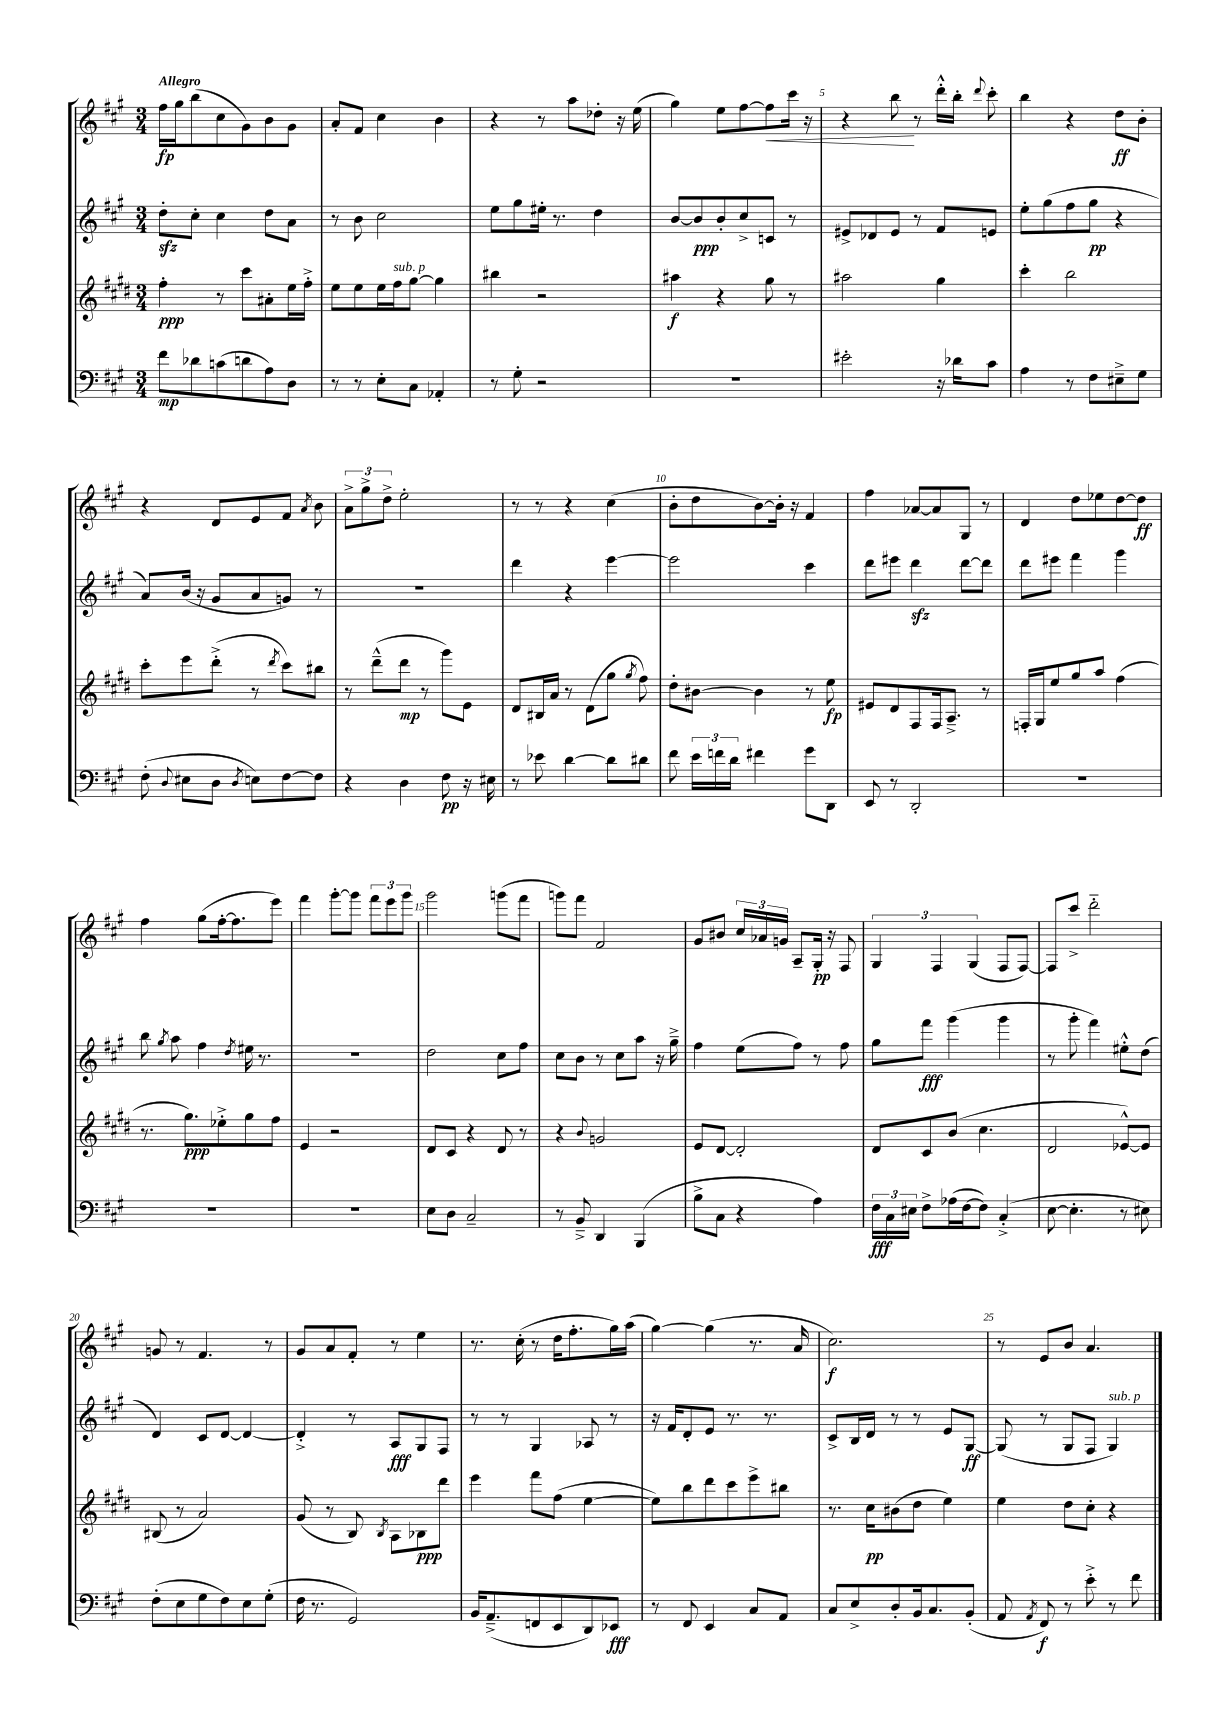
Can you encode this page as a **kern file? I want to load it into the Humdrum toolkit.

**kern	**dynam	**kern	**dynam	**kern	**dynam	**kern	**dynam
*part4	*part4	*part3	*part3	*part2	*part2	*part1	*part1
*staff4	*staff4	*staff3	*staff3	*staff2	*staff2	*staff1	*staff1
*clefF4	*	*clefG2	*	*clefG2	*	*clefG2	*
*k[f#c#g#]	*	*k[f#c#g#d#]	*	*k[f#c#g#]	*	*k[f#c#g#]	*
*M3/4	*	*M3/4	*	*M3/4	*	*M3/4	*
=1	=1	=1	=1	=1	=1	=1	=1
!	!	!	!	!	!	!LO:TX:a:B:t=Allegro	!
8f#\L	mp	4ff#'\	ppp	8ddzz'\L	.	16ff#\LL	fp
.	.	.	.	.	.	16gg#\J	.
8d-X\	.	.	.	8cc#'\J	.	(8bb\	.
(8cn\	.	8r	.	4cc#\	.	8cc#\	.
8dn\	.	8ccc#\L	.	.	.	8g#\)	.
8A\)	.	8a#X'\	.	8dd\L	.	8b\	.
8D\J	.	16ee\L	.	8a\J	.	8g#\J	.
.	.	16ff#'^\JJ	.	.	.	.	.
=2	=2	=2	=2	=2	=2	=2	=2
8r	.	8ee\L	.	8r	.	8a'/L	.
8r	.	8ee\	.	8b\	.	8f#/J	.
8E'\L	.	16ee\L	.	2cc#\	.	4cc#\	.
!	!	!LO:TX:a:i:t=sub. p	!	!	!	!	!
.	.	16ff#\J	.	.	.	.	.
8C#\J	.	[8gg#\J	.	.	.	.	.
4AA-X'/	.	4gg#\]	.	.	.	4b\	.
=3	=3	=3	=3	=3	=3	=3	=3
8r	.	4bb#X\	.	8ee\L	.	4r	.
8G#'\	.	.	.	8gg#\	.	.	.
2r	.	2r	.	16ee#X'\Jk	.	8r	.
.	.	.	.	8.r	.	.	.
.	.	.	.	.	.	8aa\L	.
.	.	.	.	4dd\	.	8dd-X'\J	.
.	.	.	.	.	.	16r	.
.	.	.	.	.	.	(16ee\	.
=4	=4	=4	=4	=4	=4	=4	=4
2.r	.	4aa#X\	f	[8b/L	.	4gg#\)	.
.	.	.	.	8b/]	ppp	.	.
.	.	4r	.	8b'/	.	8ee\L	.
.	.	.	.	8cc#^/	.	[8ff#\	.
!	!	!	!	!	!	!	!LO:HP:b
.	.	8gg#\	.	8cn/J	.	8ff#\]	<
.	.	8r	.	8r	.	16ccc#\Jk	.
.	.	.	.	.	.	16r	.
=5	=5	=5	=5	=5	=5	=5	=5
2e#X'\	.	2aa#X\	.	8e#X^/L	.	4r	.
.	.	.	.	8d-X/	.	.	.
.	.	.	.	8e#/J	.	8bb\	.
.	.	.	.	8r	.	8r	[
16r	.	4gg#\	.	8f#/L	.	16ddd'^^\LL	.
16d-X\KL	.	.	.	.	.	16bb'\JJ	.
.	.	.	.	.	.	8qqddd/	.
8c#\J	.	.	.	8en/J	.	8ccc#'\	.
=6	=6	=6	=6	=6	=6	=6	=6
4A\	.	4ccc#'\	.	8ee'\L	.	4bb\	.
.	.	.	.	(8gg#\	.	.	.
8r	.	2bb\	.	8ff#\	.	4r	.
8F#\L	.	.	.	8gg#\J	pp	.	.
8E#X~^\	.	.	.	4r	.	8dd\L	ff
8G#\J	.	.	.	.	.	8b'\J	.
!!LO:LB:g=z
=7	=7	=7	=7	=7	=7	=7	=7
(8F#'\	.	8ccc#'\L	.	8a/L)	.	4r	.
8qqD/	.	.	.	.	.	.	.
8E#X\L	.	8eee\	.	(16b/Jk	.	.	.
.	.	.	.	16r	.	.	.
8D\J	.	(8ddd#'^\J	.	8g#/L	.	8d/L	.
8qD/	.	.	.	.	.	.	.
8En\L)	.	8r	.	8a/	.	8e/	.
.	.	8qddd#/	.	.	.	.	.
[8F#\	.	8ccc#\L)	.	8gn/J)	.	8f#/J	.
.	.	.	.	.	.	8qa/	.
8F#\J]	.	8bb#X\J	.	8r	.	8b\	.
=8	=8	=8	=8	=8	=8	=8	=8
4r	.	8r	.	2.r	.	12a^\L	.
.	.	.	.	.	.	12gg#^\	.
.	.	(8ddd#~^^\L	.	.	.	.	.
.	.	.	.	.	.	12dd^\J	.
4D\	.	8ddd#\J	mp	.	.	2ee'\	.
.	.	8r	.	.	.	.	.
8F#\	pp	8ggg#\L)	.	.	.	.	.
16r	.	8e\J	.	.	.	.	.
16E#X\	.	.	.	.	.	.	.
=9	=9	=9	=9	=9	=9	=9	=9
8r	.	8d#/L	.	4ddd\	.	8r	.
8e-X\	.	16B#X/L	.	.	.	8r	.
.	.	16a/JJ	.	.	.	.	.
[4d\	.	8r	.	4r	.	4r	.
.	.	(8d#\L	.	.	.	.	.
8d\L]	.	8gg#\J	.	[4eee\	.	(4cc#\	.
.	.	8qgg#/	.	.	.	.	.
8d#X\J	.	8ff#\)	.	.	.	.	.
=10	=10	=10	=10	=10	=10	=10	=10
8f#\	.	8dd#'\L	.	2eee\]	.	8b'\L	.
24e\LL	.	[8b#X\J	.	.	.	8dd\	.
24fn\	.	.	.	.	.	.	.
24d\JJ	.	.	.	.	.	.	.
4f#X\	.	4b#\]	.	.	.	[8b\)	.
.	.	.	.	.	.	16b'\Jk]	.
.	.	.	.	.	.	16r	.
8g#\L	.	8r	.	4ccc#\	.	4f#/	.
8DD\J	.	8ee\	fp	.	.	.	.
=11	=11	=11	=11	=11	=11	=11	=11
8EE/	.	8e#X/L	.	8ddd\L	.	4ff#\	.
8r	.	8d#/	.	8eee#X\J	.	.	.
2DD'/	.	8F#/	.	4dddzz\	.	[8a-X/L	.
.	.	16F#/k	.	.	.	8a-/]	.
.	.	8.A~^/J	.	.	.	.	.
.	.	.	.	[8ddd\L	.	8G#/J	.
.	.	8r	.	8ddd\J]	.	8r	.
=12	=12	=12	=12	=12	=12	=12	=12
2.r	.	16Fn'/LL	.	8ddd\L	.	4d/	.
.	.	16G#/J	.	.	.	.	.
.	.	8ee/	.	8eee#X\J	.	.	.
.	.	8gg#/	.	4fff#\	.	8dd\L	.
.	.	8aa/J	.	.	.	8ee-X\	.
.	.	(4ff#\	.	4ggg#\	.	[8dd\	.
.	.	.	.	.	.	8dd\J]	ff
!!LO:LB:g=z
=13	=13	=13	=13	=13	=13	=13	=13
2.r	.	8.r	.	8bb\	.	4ff#\	.
.	.	.	.	8qgg#/	.	.	.
.	.	.	.	8aa\	.	.	.
.	.	8.gg#\L)	ppp	.	.	.	.
.	.	.	.	4ff#\	.	(8gg#\L	.
.	.	8ee-X'^\	.	.	.	[16ff#'\k	.
.	.	.	.	.	.	8.ff#\]	.
.	.	.	.	8qdd/	.	.	.
.	.	8gg#\	.	16ee#X\	.	.	.
.	.	.	.	8.r	.	.	.
.	.	8ff#\J	.	.	.	8eee\J)	.
=14	=14	=14	=14	=14	=14	=14	=14
2.r	.	4e/	.	2.r	.	4fff#\	.
.	.	2r	.	.	.	[8ggg#'\L	.
.	.	.	.	.	.	8ggg#\J]	.
.	.	.	.	.	.	12fff#\L	.
.	.	.	.	.	.	12eee\	.
.	.	.	.	.	.	12ggg#\J	.
=15	=15	=15	=15	=15	=15	=15	=15
8E\L	.	8d#/L	.	2dd\	.	2ggg#\	.
8D\J	.	8c#/J	.	.	.	.	.
2C#~/	.	4r	.	.	.	.	.
.	.	8d#/	.	8cc#\L	.	(8gggn\L	.
.	.	8r	.	8ff#\J	.	8fff#\J	.
=16	=16	=16	=16	=16	=16	=16	=16
8r	.	4r	.	8cc#\L	.	8gggn\L)	.
8BB~^/	.	.	.	8b\J	.	8fff#\J	.
.	.	8qqb/	.	.	.	.	.
4DD/	.	2gn/	.	8r	.	2f#/	.
.	.	.	.	8cc#\L	.	.	.
(4BBB/	.	.	.	8aa\J	.	.	.
.	.	.	.	16r	.	.	.
.	.	.	.	16gg#~^\	.	.	.
=17	=17	=17	=17	=17	=17	=17	=17
8B^\L	.	8e/L	.	4ff#\	.	8g#/L	.
8C#\J	.	[8d#/J	.	.	.	8b#X/J	.
4r	.	2d#'/]	.	(8ee\L	.	24cc#/LL	.
.	.	.	.	.	.	24a-X/	.
.	.	.	.	.	.	24gn/JJ	.
.	.	.	.	8ff#\J)	.	8A~/L	.
4A\)	.	.	.	8r	.	16G#'/Jk	pp
.	.	.	.	.	.	16r	.
.	.	.	.	8ff#\	.	8F#/	.
=18	=18	=18	=18	=18	=18	=18	=18
24F#\LL	fff	8d#/L	.	8gg#\L	.	6G#/	.
24C#\	.	.	.	.	.	.	.
24E#X\JJ	.	.	.	.	.	.	.
8F#^\L	.	8c#/	.	8fff#\J	fff	.	.
.	.	.	.	.	.	6F#/	.
(16A-X\L	.	(8b/J	.	(4ggg#\	.	.	.
[16F#\J	.	.	.	.	.	.	.
.	.	.	.	.	.	(6G#/	.
8F#\J])	.	4.cc#\	.	.	.	.	.
(4C#'^/	.	.	.	4ggg#\	.	8F#/L	.
.	.	.	.	.	.	[8F#/J)	.
=19	=19	=19	=19	=19	=19	=19	=19
[8E\	.	2d#/	.	8r	.	8F#/L]	.
4.E'\]	.	.	.	8ggg#'\	.	8ccc#^/J	.
.	.	.	.	4fff#\)	.	2ddd\	.
8r	.	[8e-X^^/L)	.	8ee#X'^^\L	.	.	.
8E#X\)	.	8e-/J]	.	(8dd\J	.	.	.
!!LO:LB:g=z
=20	=20	=20	=20	=20	=20	=20	=20
(8F#'\L	.	(8B#X/	.	4d/)	.	8gn/	.
8E\	.	8r	.	.	.	8r	.
8G#\	.	2a/)	.	8c#/L	.	4.f#/	.
8F#\)	.	.	.	[8d/J	.	.	.
8E\	.	.	.	4d/_	.	.	.
(8G#'\J	.	.	.	.	.	8r	.
=21	=21	=21	=21	=21	=21	=21	=21
16F#\	.	(8g#/	.	4d'^/]	.	8g#/L	.
8.r	.	.	.	.	.	.	.
.	.	8r	.	.	.	8a/	.
2GG#/)	.	8B/)	.	8r	.	8f#'/J	.
.	.	8qB/	.	.	.	.	.
.	.	8A\L	.	8A/L	fff	8r	.
.	.	8B-X\	ppp	8G#/	.	4ee\	.
.	.	8ddd#\J	.	8F#/J	.	.	.
=22	=22	=22	=22	=22	=22	=22	=22
16BB/KL	.	4eee\	.	8r	.	8.r	.
(8.AA~^/	.	.	.	.	.	.	.
.	.	.	.	8r	.	.	.
.	.	.	.	.	.	(16cc#'\	.
8FFn/	.	8fff#\L	.	4G#/	.	8r	.
8EE/	.	(8ff#\J	.	.	.	16dd\KL	.
.	.	.	.	.	.	8.ff#'\	.
8DD/)	.	[4ee\	.	8A-X/	.	.	.
8EE-X/J	fff	.	.	8r	.	16gg#\L)	.
.	.	.	.	.	.	(16aa\JJ	.
=23	=23	=23	=23	=23	=23	=23	=23
8r	.	8ee\L])	.	16r	.	[4gg#\)	.
.	.	.	.	16f#/KL	.	.	.
8FF#/	.	8bb\	.	8d'/	.	.	.
4EE/	.	8ddd#\	.	8e/J	.	(4gg#\]	.
.	.	8ccc#\	.	8.r	.	.	.
8C#/L	.	8eee^\	.	.	.	8.r	.
.	.	.	.	8.r	.	.	.
8AA/J	.	8bb#X\J	.	.	.	.	.
.	.	.	.	.	.	16a/	.
=24	=24	=24	=24	=24	=24	=24	=24
8C#/L	.	8.r	.	8c#^/L	.	2.cc#\)	f
8E^/	.	.	.	16B/L	.	.	.
.	.	16cc#\KL	pp	16d/JJ	.	.	.
8D'/	.	(8b#X\	.	8r	.	.	.
16BB/k	.	8dd#\J	.	8r	.	.	.
8.C#/	.	.	.	.	.	.	.
.	.	4ee\)	.	8e/L	.	.	.
(8BB'/J	.	.	.	[8G#/J	ff	.	.
=25	=25	=25	=25	=25	=25	=25	=25
8AA/	.	4ee\	.	(8G#/]	.	8r	.
8qAA/	.	.	.	.	.	.	.
8FF#/)	f	.	.	8r	.	8e/L	.
8r	.	8dd#\L	.	8G#/L	.	8b/J	.
8e'^\	.	8cc#'\J	.	8F#/J	.	4.a/	.
!	!	!	!	!LO:TX:a:i:t=sub. p	!	!	!
8r	.	4r	.	4G#/)	.	.	.
8f#\	.	.	.	.	.	.	.
==	==	==	==	==	==	==	==
*-	*-	*-	*-	*-	*-	*-	*-
